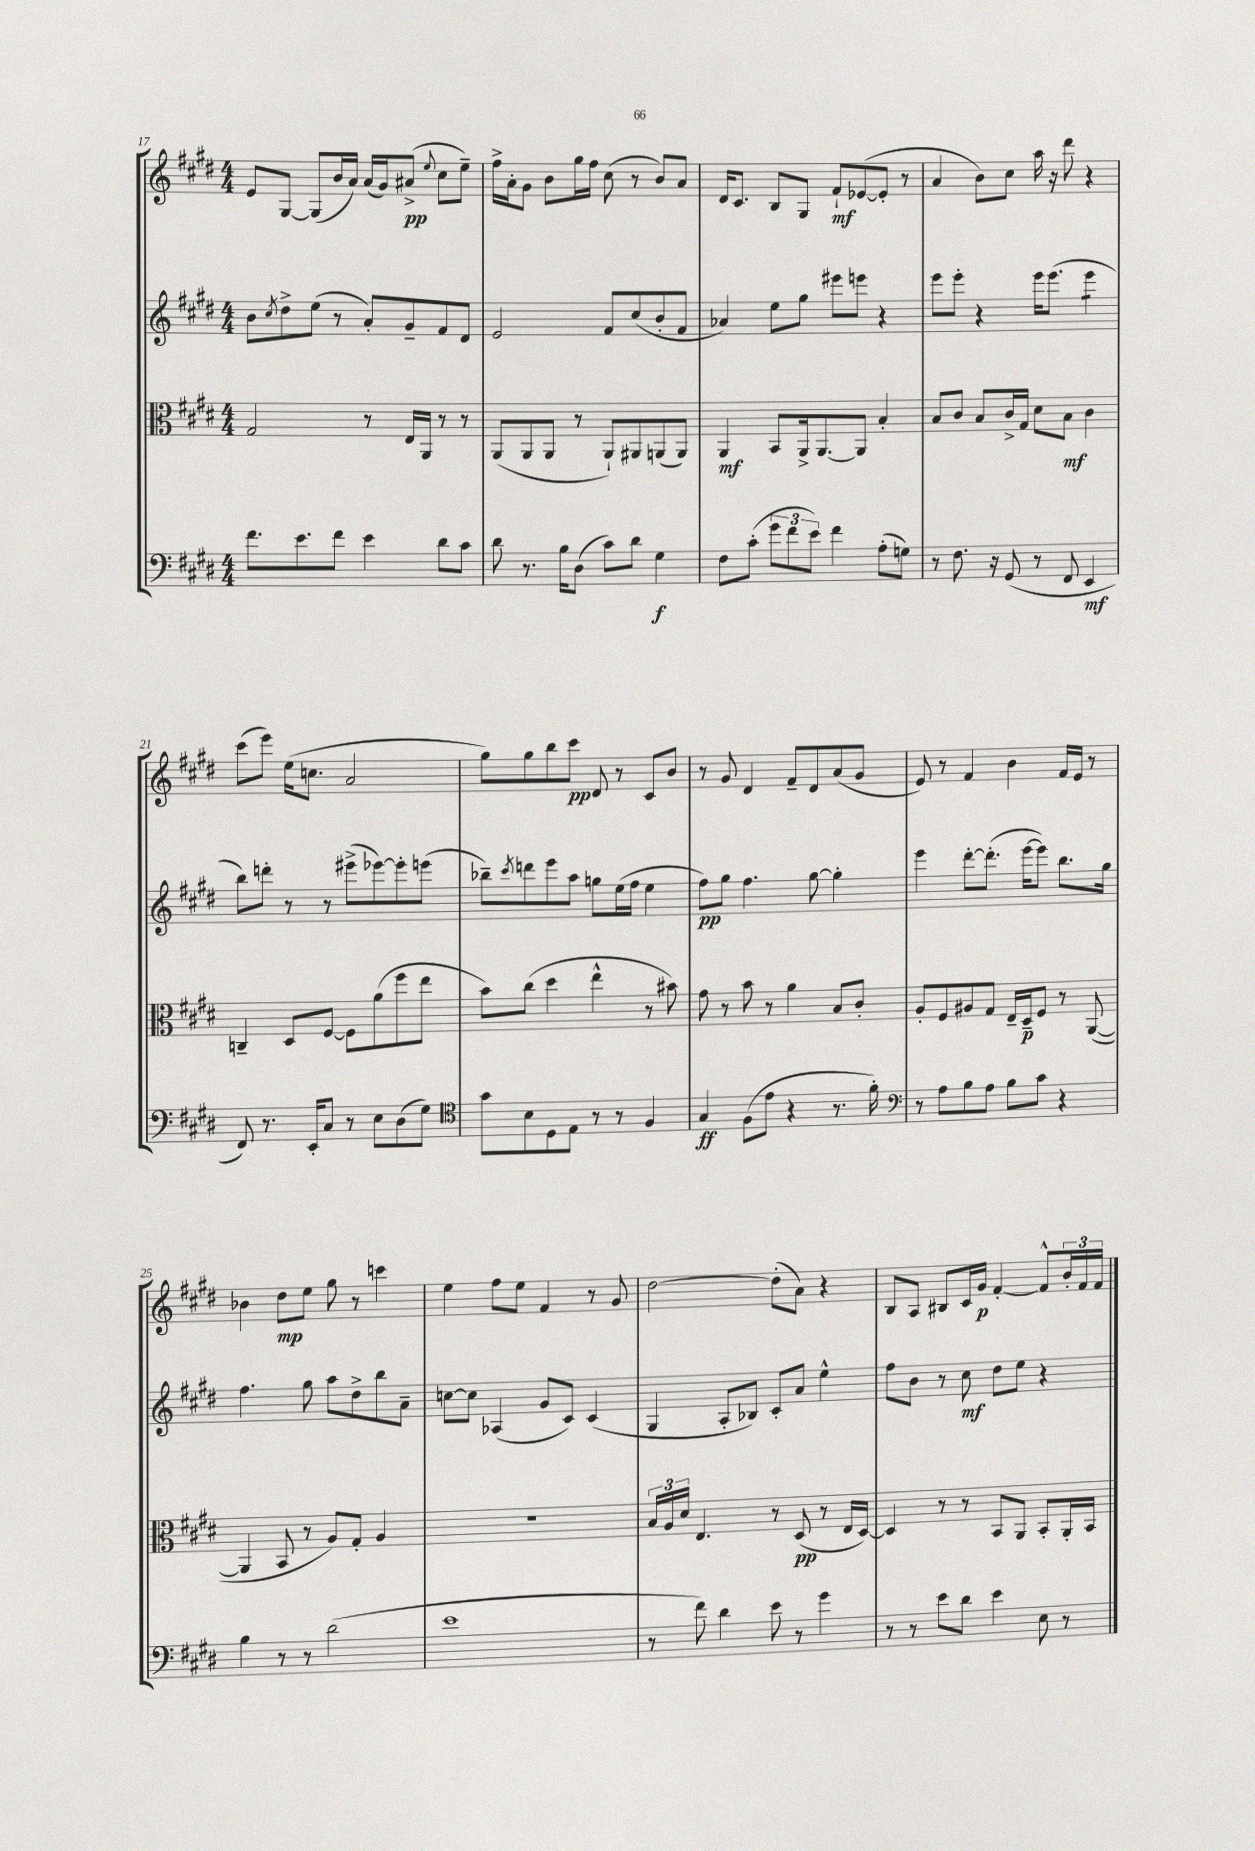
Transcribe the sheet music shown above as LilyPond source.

<<
\new StaffGroup <<
\new Staff = "s0" {
    \clef treble \key e \major \numericTimeSignature \time 4/4
    e'8 gis8~ gis8( b'16 a'16) a'16( gis'16) ais'8->\pp( \appoggiatura { e''8 } cis''8 e''8--) |
    fis''16-> a'16-. gis'8 b'8 gis''16 fis''16 cis''8( r8 b'8) a'8 |
    dis'16 cis'8. b8 gis8 fis'8-!\mf ees'8~( ees'8-. r8 |
    a'4 b'8) cis''8 a''16 r16 dis'''8 r4 |
    cis'''8( e'''8) e''16( c''8. a'2 |
    gis''8) gis''8 b''8 cis'''8\pp dis'8 r8 cis'8 b'8 |
    r8 gis'8 dis'4 fis'8-- dis'8 a'8( gis'8 |
    e'8) r8 fis'4 b'4 fis'16 e'16 r8 |
    bes'4 dis''8\mp e''8 gis''8 r8 c'''4 |
    e''4 fis''8 e''8 fis'4 r8 gis'8 |
    dis''2~ dis''8-.( a'8) r4 |
    b8 a8 bis8 cis'16 gis'16\p fis'4~-. fis'8-^ \tuplet 3/2 { b'16-. fis'16 fis'16 } \bar "|." |
}
\new Staff = "s1" {
    \clef treble \key e \major \numericTimeSignature \time 4/4
    b'8 \acciaccatura { cis''8 } dis''8-> e''8( r8 a'8-.) gis'8-- fis'8 dis'8 |
    e'2 fis'8 cis''8( b'8-. fis'8 |
    aes'4) e''8 gis''8 eis'''8 e'''8 r4 |
    e'''8 e'''8-. r4 e'''16 e'''8.( e'''4:8 |
    b''8) d'''8-. r8 r8 eis'''8->( ees'''8~) ees'''8-. e'''8( |
    bes''8--) \acciaccatura { cis'''8 } d'''8 e'''8 a''8 g''8 e''16( fis''16 e''4 |
    fis''8\pp) gis''8 fis''4. gis''8~ gis''4-. |
    e'''4 dis'''8~-. dis'''8.-.( e'''16~ e'''8) b''8. gis''16 |
    fis''4. gis''8 a''8 dis''8-> b''8 a'8-- |
    c''8~ c''8 aes4( gis'8 cis'8) cis'4( |
    gis4 a8-. bes8) cis'8-. a'8 e''4-^ |
    fis''8 b'8 r8 cis''8\mf dis''8 e''8 r4 \bar "|." |
}
\new Staff = "s2" {
    \clef alto \key e \major \numericTimeSignature \time 4/4
    gis2 r8 e16 a,16 r8 r8 |
    a,8( a,8 a,8 r8 a,8-!) ais,8 a,8( a,8) |
    a,4\mf b,8 a,16-> a,8.~ a,8 b4-. |
    b8 cis'8 b8 cis'16-> gis16 dis'8 b8\mf cis'4 |
    c4-- dis8 fis8~ fis8 a'8( fis''8 e''8 |
    b'8) cis''8( dis''4 e''4-^ r8 bis'8) |
    gis'8 r8 b'8 r8 a'4 b8 cis'8-. |
    a8-. fis8 ais8 gis8 e16-- dis16--\p fis8 r8 a,8~( |
    a,4 b,8 r8 a8) gis8-. a4 |
    R1 |
    \tuplet 3/2 { b16 a16 dis'16 } e4. r8 dis8\pp( r8 e16 dis16~) |
    dis4 r8 r8 b,8 a,8 b,8-. a,16-. b,16 \bar "|." |
}
\new Staff = "s3" {
    \clef bass \key e \major \numericTimeSignature \time 4/4
    fis'8. e'8. fis'8 e'4 dis'8 cis'8 |
    dis'8 r8. b16 dis8( cis'8) dis'8 gis4\f |
    fis8 cis'8-.( \tuplet 3/2 { gis'8 fis'8 e'8) } fis'4 a8-.( g8) |
    r8 fis8. r16 gis,8( r8 fis,8 e,4\mf |
    fis,8) r8. e,16-. cis8 r8 e8 dis8( gis8) |
    \clef tenor gis'8 b8 dis8 e8 r8 r8 fis4 |
    gis4\ff fis8( e'8 r4 r8. fis'16-.) |
    \clef bass r8 a8 b8 a8 b8 cis'8 r4 |
    b4 r8 r8 dis'2( |
    e'1 |
    r8 fis'8) dis'4 e'8 r8 gis'4 |
    r8 r8 e'8 dis'8 e'4 e8 r8 \bar "|." |
}
>>
>>
\layout { \context { \Score currentBarNumber = #17 } }
